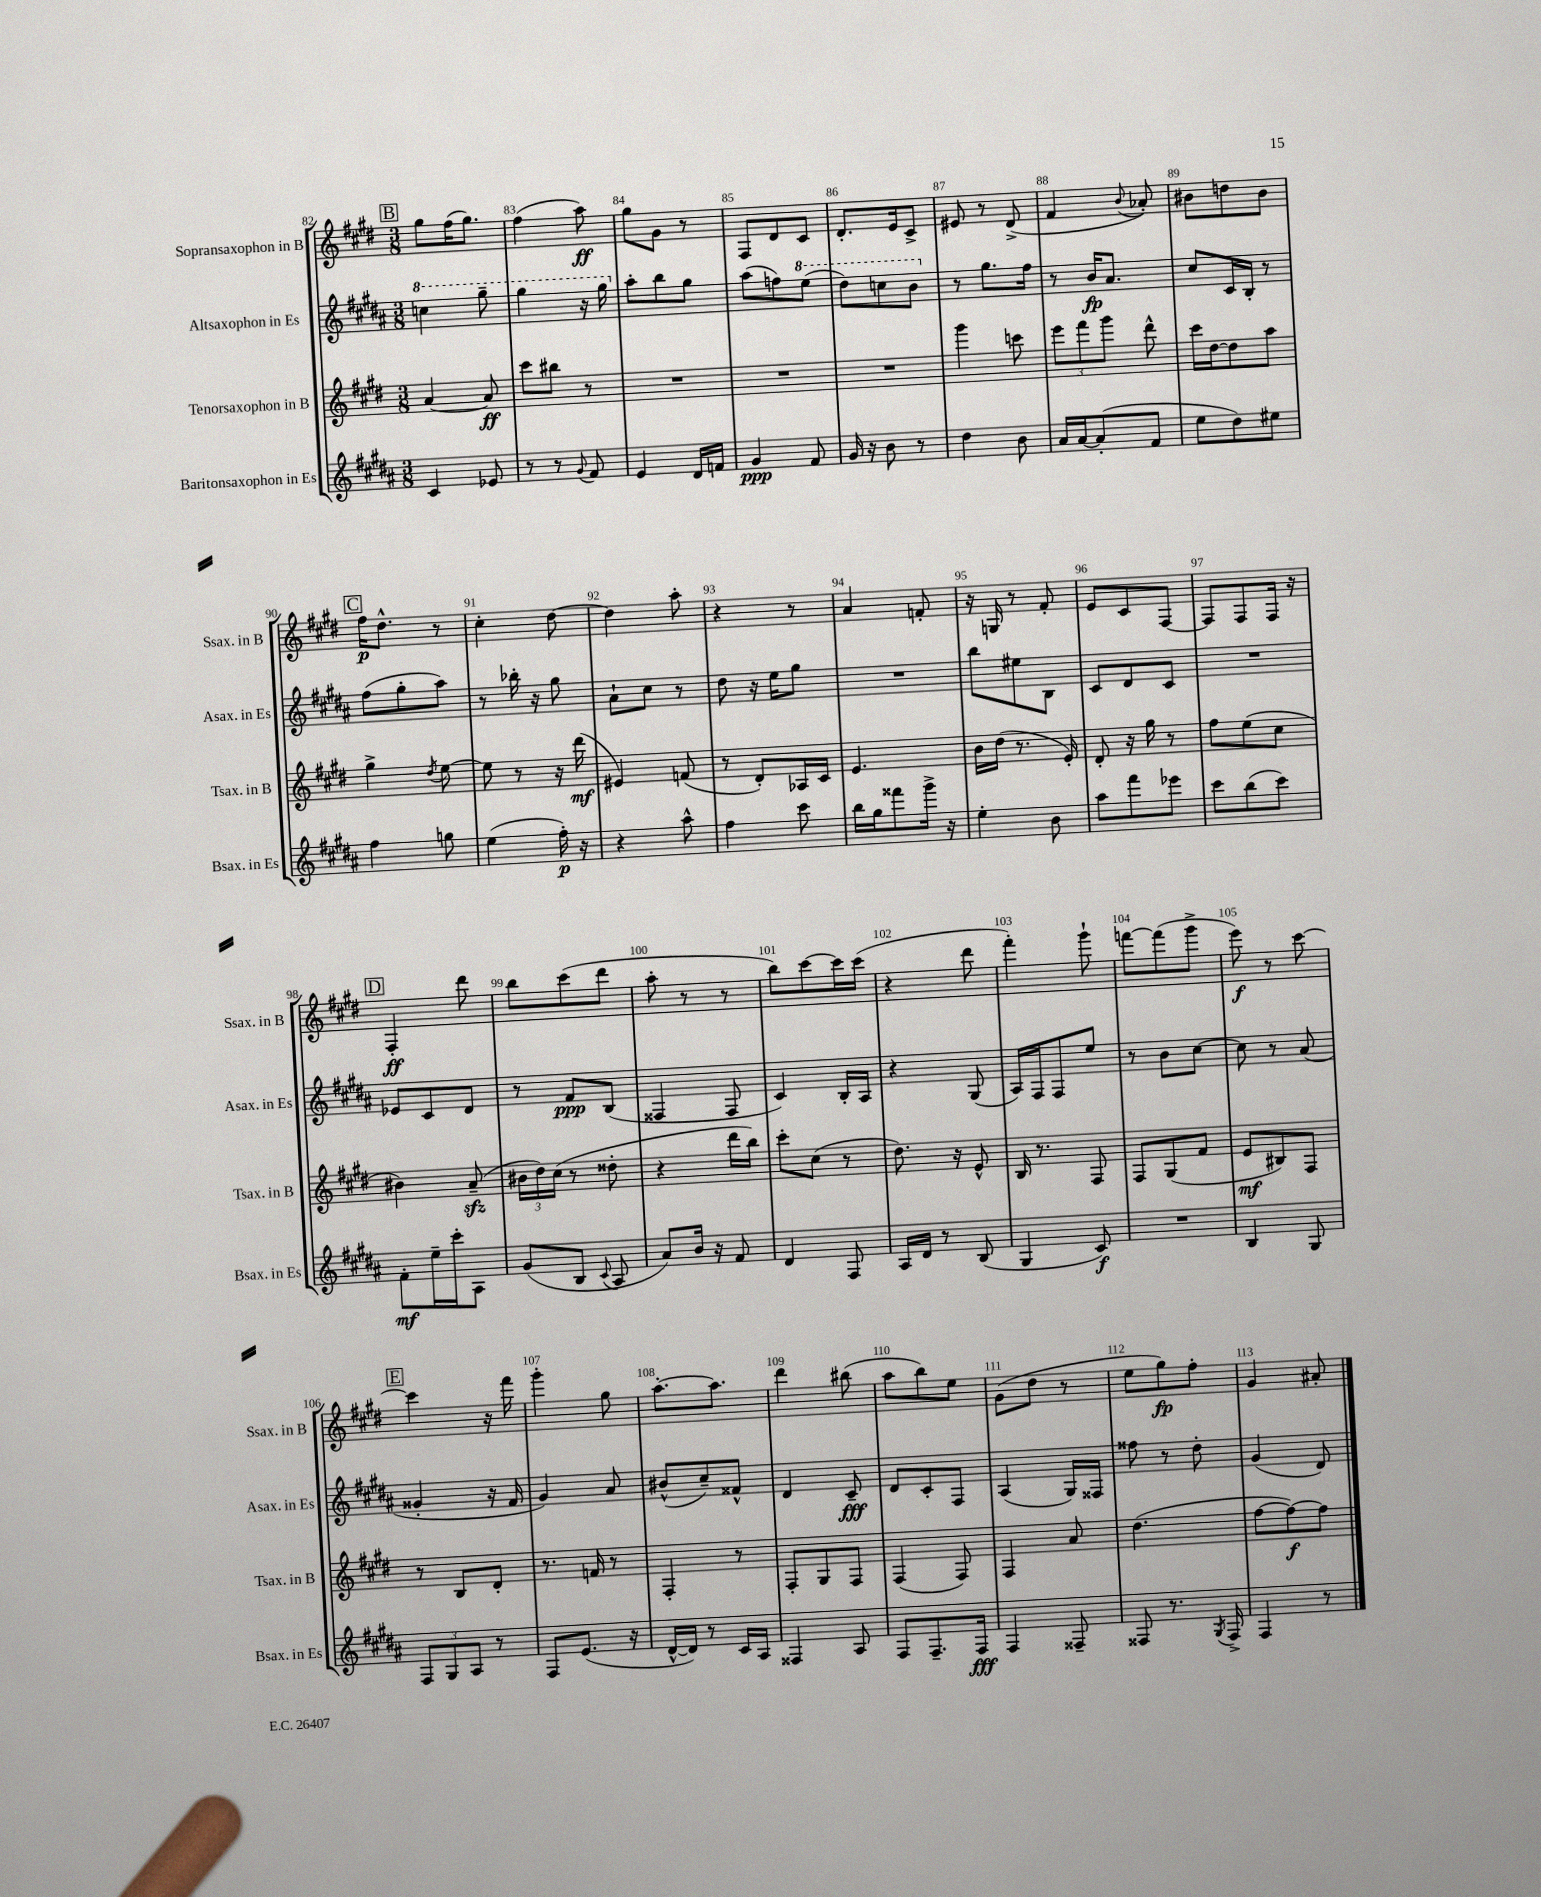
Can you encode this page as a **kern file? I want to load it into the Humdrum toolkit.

**kern	**dynam	**kern	**dynam	**kern	**dynam	**kern	**dynam
*part4	*part4	*part3	*part3	*part2	*part2	*part1	*part1
*staff4	*staff4	*staff3	*staff3	*staff2	*staff2	*staff1	*staff1
*I"Baritonsaxophon in Es	*	*I"Tenorsaxophon in B	*	*I"Altsaxophon in Es	*	*I"Sopransaxophon in B	*
*I'Bsax. in Es	*	*I'Tsax. in B	*	*I'Asax. in Es	*	*I'Ssax. in B	*
*clefG2	*	*clefG2	*	*clefG2	*	*clefG2	*
*k[f#c#g#d#a#]	*	*k[f#c#g#d#]	*	*k[f#c#g#d#a#]	*	*k[f#c#g#d#]	*
*M3/8	*	*M3/8	*	*M3/8	*	*M3/8	*
*	*	*	*	*8va	*	*	*
!!LO:REH:place=s1:t=B
=82	=82	=82	=82	=82	=82	=82	=82
4c#/	.	[4a/	.	4cccn\	.	8gg#\L	.
.	.	.	.	.	.	(16ff#\K	.
.	.	.	.	.	.	8.gg#\J)	.
8e-X/	.	8a/]	ff	8ggg#~\	.	.	.
=83	=83	=83	=83	=83	=83	=83	=83
8r	.	8ccc#\L	.	4ggg#\	.	(4ff#\	.
8r	.	8bb#X\J	.	.	.	.	.
8qqg#/	.	.	.	.	.	.	.
8f#/	.	8r	.	16r	.	8aa\)	ff
.	.	.	.	16ggg#\	.	.	.
=84	=84	=84	=84	=84	=84	=84	=84
*	*	*	*	*X8va	*	*	*
4e/	.	4.r	.	8aa#'\L	.	8gg#\L	.
.	.	.	.	8bb\	.	8g#\J	.
16d#/LL	.	.	.	8gg#\J	.	8r	.
16fn/JJ	.	.	.	.	.	.	.
=85	=85	=85	=85	=85	=85	=85	=85
4g#/	ppp	4.r	.	(8aa#\L	.	8F#/L	.
.	.	.	.	8ffn\)	.	8d#/	.
*	*	*	*	*8va	*	*	*
8f#/	.	.	.	(8eee\J	.	8c#/J	.
=86	=86	=86	=86	=86	=86	=86	=86
16g#/	.	4.r	.	8ddd#\L)	.	8.d#'/L	.
16r	.	.	.	.	.	.	.
8b\	.	.	.	8cccn\	.	.	.
.	.	.	.	.	.	16e/k	.
8r	.	.	.	8bb\J	.	8c#^/J	.
=87	=87	=87	=87	=87	=87	=87	=87
*	*	*	*	*X8va	*	*	*
4dd#\	.	4ggg#\	.	8r	.	8e#X/	.
.	.	.	.	8.gg#\L	.	8r	.
8b\	.	8cccn\	.	.	.	(8d#^/	.
.	.	.	.	16ff#\Jk	.	.	.
=88	=88	=88	=88	=88	=88	=88	=88
16a#/LL	.	12eee\L	.	8r	.	4f#/	.
[16a#/J	.	.	.	.	.	.	.
.	.	12fff#\	.	.	.	.	.
(8a#'/]	.	.	.	16b/KL	fp	.	.
.	.	12ggg#\J	.	.	.	.	.
.	.	.	.	8.a#/J	.	.	.
.	.	.	.	.	.	8qqb/	.
8f#/J	.	8ddd#^^\	.	.	.	8a-X'/)	.
=89	=89	=89	=89	=89	=89	=89	=89
8ee\L	.	16ccc#\LL	.	8cc#/L	.	8b#X\L	.
.	.	[16dd#\J	.	.	.	.	.
8dd#\)	.	8dd#\]	.	16c#/L	.	8ddn\	.
.	.	.	.	16B'/JJ	.	.	.
8ee#X\J	.	8aa\J	.	8r	.	8b#\J	.
!!LO:LB:g=z
!!LO:REH:place=s1:t=C
=90	=90	=90	=90	=90	=90	=90	=90
4ff#\	.	4gg#^\	.	(8ff#\L	.	16ff#\KL	p
.	.	.	.	.	.	8.dd#^^\J	.
.	.	.	.	8gg#'\	.	.	.
.	.	8qdd#/	.	.	.	.	.
8ggn\	.	[8ee\	.	8aa#\J)	.	8r	.
=91	=91	=91	=91	=91	=91	=91	=91
(4ee\	.	8ee\]	.	8r	.	4cc#'\	.
.	.	8r	.	16bb-X'\	.	.	.
.	.	.	.	16r	.	.	.
16ff#'\)	p	16r	.	8gg#\	.	[8dd#\	.
16r	.	(16ddd#\	mf	.	.	.	.
=92	=92	=92	=92	=92	=92	=92	=92
4r	.	4e#X/)	.	8a#`\L	.	4dd#\]	.
.	.	.	.	8cc#\J	.	.	.
8aa#^^\	.	(8fn/	.	8r	.	8aa'\	.
=93	=93	=93	=93	=93	=93	=93	=93
4ff#\	.	8r	.	8dd#\	.	4r	.
.	.	8d#'/L)	.	16r	.	.	.
.	.	.	.	16ee\KL	.	.	.
8ccc#\	.	16A-X/L	.	8gg#\J	.	8r	.
.	.	16c#/JJ	.	.	.	.	.
=94	=94	=94	=94	=94	=94	=94	=94
16bb\LL	.	4.e/	.	4.r	.	4a/	.
16gg#\J	.	.	.	.	.	.	.
8fff##X\	.	.	.	.	.	.	.
16ggg#^\Jk	.	.	.	.	.	8fn'/	.
16r	.	.	.	.	.	.	.
=95	=95	=95	=95	=95	=95	=95	=95
4ee'\	.	16b\LL	.	8bb\L	.	16r	.
.	.	(16dd#\JJ	.	.	.	16Gn/	.
.	.	8.r	.	8ee#X\	.	8r	.
8b\	.	.	.	8B\J	.	8f#'/	.
.	.	16e'/)	.	.	.	.	.
=96	=96	=96	=96	=96	=96	=96	=96
8aa#\L	.	8d#'/	.	8c#/L	.	8e/L	.
8fff#\	.	16r	.	8d#/	.	8c#/	.
.	.	16gg#\	.	.	.	.	.
8eee-X\J	.	8r	.	8c#/J	.	[8F#/J	.
=97	=97	=97	=97	=97	=97	=97	=97
8ccc#\L	.	8ff#\L	.	4.r	.	8F#/L]	.
(8bb\	.	(8ee\	.	.	.	8F#/	.
8ccc#\J)	.	8cc#\J	.	.	.	16F#/Jk	.
.	.	.	.	.	.	16r	.
!!LO:LB:g=z
!!LO:REH:place=s1:t=D
=98	=98	=98	=98	=98	=98	=98	=98
8f#'\L	mf	4b#X\)	.	8e-X/L	.	4F#'/	ff
16ee~\L	.	.	.	8c#/	.	.	.
16ccc#'\J	.	.	.	.	.	.	.
8A#\J	.	(8azz~/	.	8d#/J	.	8ddd#\	.
=99	=99	=99	=99	=99	=99	=99	=99
(8g#/L	.	24b#X\LL	.	8r	.	8bb\L	.
.	.	24dd#\)	.	.	.	.	.
.	.	(24cc#\JJ	.	.	.	.	.
8B/J	.	8r	.	8f#/L	ppp	(8ccc#\	.
8qqc#/	.	.	.	.	.	.	.
8A#/	.	8dd##X'\	.	(8B/J	.	8ddd#\J	.
=100	=100	=100	=100	=100	=100	=100	=100
8a#/L)	.	4r	.	4F##X/	.	8aa'\	.
16b/Jk	.	.	.	.	.	8r	.
16r	.	.	.	.	.	.	.
8f#/	.	16ddd#\LL	.	8F##/	.	8r	.
.	.	16bb\JJ)	.	.	.	.	.
=101	=101	=101	=101	=101	=101	=101	=101
4d#/	.	8ccc#'\L	.	4c#/)	.	8bb\L)	.
.	.	(8cc#\J	.	.	.	[8ccc#\	.
8F#/	.	8r	.	16B'/LL	.	16ccc#\L]	.
.	.	.	.	16A#/JJ	.	(16ccc#\JJ	.
=102	=102	=102	=102	=102	=102	=102	=102
16A#/LL	.	8.dd#\)	.	4r	.	4r	.
16d#/JJ	.	.	.	.	.	.	.
8r	.	.	.	.	.	.	.
.	.	16r	.	.	.	.	.
(8B/	.	8e^^/	.	(8G#/	.	8ddd#\	.
=103	=103	=103	=103	=103	=103	=103	=103
4G#/	.	16B/	.	16A#/LL)	.	4fff#'\)	.
.	.	8.r	.	16F#/J	.	.	.
.	.	.	.	8F#/	.	.	.
8c#/)	f	8F#/	.	8ee/J	.	8ggg#`\	.
=104	=104	=104	=104	=104	=104	=104	=104
4.r	.	8F#/L	.	8r	.	[8fffn\L	.
.	.	(8G#/	.	8b\L	.	(8fff\]	.
.	.	8f#/J	.	[8cc#\J	.	8ggg#^\J	.
=105	=105	=105	=105	=105	=105	=105	=105
4B/	.	8e/L	mf	8cc#\]	.	8eee\)	f
.	.	8B#X/)	.	8r	.	8r	.
8G#/	.	8F#/J	.	(8a#/	.	[8ccc#\	.
!!LO:LB:g=z
!!LO:REH:place=s1:t=E
=106	=106	=106	=106	=106	=106	=106	=106
12F#/L	.	8r	.	4g##X'/	.	4ccc#\]	.
12G#/	.	.	.	.	.	.	.
.	.	8B/L	.	.	.	.	.
12A#/J	.	.	.	.	.	.	.
8r	.	8d#'/J	.	16r	.	16r	.
.	.	.	.	16f#/	.	16fff#\	.
=107	=107	=107	=107	=107	=107	=107	=107
8F#/L	.	8.r	.	4g#/)	.	4ggg#'\	.
(8.e/J	.	.	.	.	.	.	.
.	.	16fn/	.	.	.	.	.
.	.	8r	.	8a#/	.	8gg#\	.
16r	.	.	.	.	.	.	.
=108	=108	=108	=108	=108	=108	=108	=108
[16d#^^/LL	.	4F#'/	.	(8b#X^^/L	.	[8.aa'\L	.
16d#/JJ])	.	.	.	.	.	.	.
8r	.	.	.	8cc#~/)	.	.	.
.	.	.	.	.	.	8.aa\J]	.
16c#/LL	.	8r	.	8f##X^^/J	.	.	.
16A#/JJ	.	.	.	.	.	.	.
=109	=109	=109	=109	=109	=109	=109	=109
4F##X/	.	8F#'/L	.	4d#/	.	4ddd#\	.
.	.	8G#/	.	.	.	.	.
8A#/	.	8F#/J	.	8c#~/	fff	(8bb#X\	.
=110	=110	=110	=110	=110	=110	=110	=110
8F#/L	.	(4F#/	.	8d#/L	.	8aa\L	.
8.F#~/	.	.	.	8c#'/	.	8bb\)	.
.	.	8F#/)	.	8F#/J	.	8ee\J	.
16F#/Jk	fff	.	.	.	.	.	.
=111	=111	=111	=111	=111	=111	=111	=111
4F#/	.	4F#/	.	(4A#/	.	(8g#\L	.
.	.	.	.	.	.	8dd#\J	.
8F##X~/	.	8a/	.	16G#/LL)	.	8r	.
.	.	.	.	16F##X/JJ	.	.	.
=112	=112	=112	=112	=112	=112	=112	=112
8F##X/	.	(4.dd#\	.	8ff##X\	.	8ee\L	.
8.r	.	.	.	8r	.	8gg#\)	fp
.	.	.	.	8dd#'\	.	8ff#'\J	.
8qG#/	.	.	.	.	.	.	.
16F##^/	.	.	.	.	.	.	.
=113	=113	=113	=113	=113	=113	=113	=113
4F#/	.	[8ff#\L	.	(4g#/	.	4g#/	.
.	.	8ff#\_)	f	.	.	.	.
8r	.	8ff#\J]	.	8d#/)	.	8a#X'/	.
==	==	==	==	==	==	==	==
*-	*-	*-	*-	*-	*-	*-	*-
